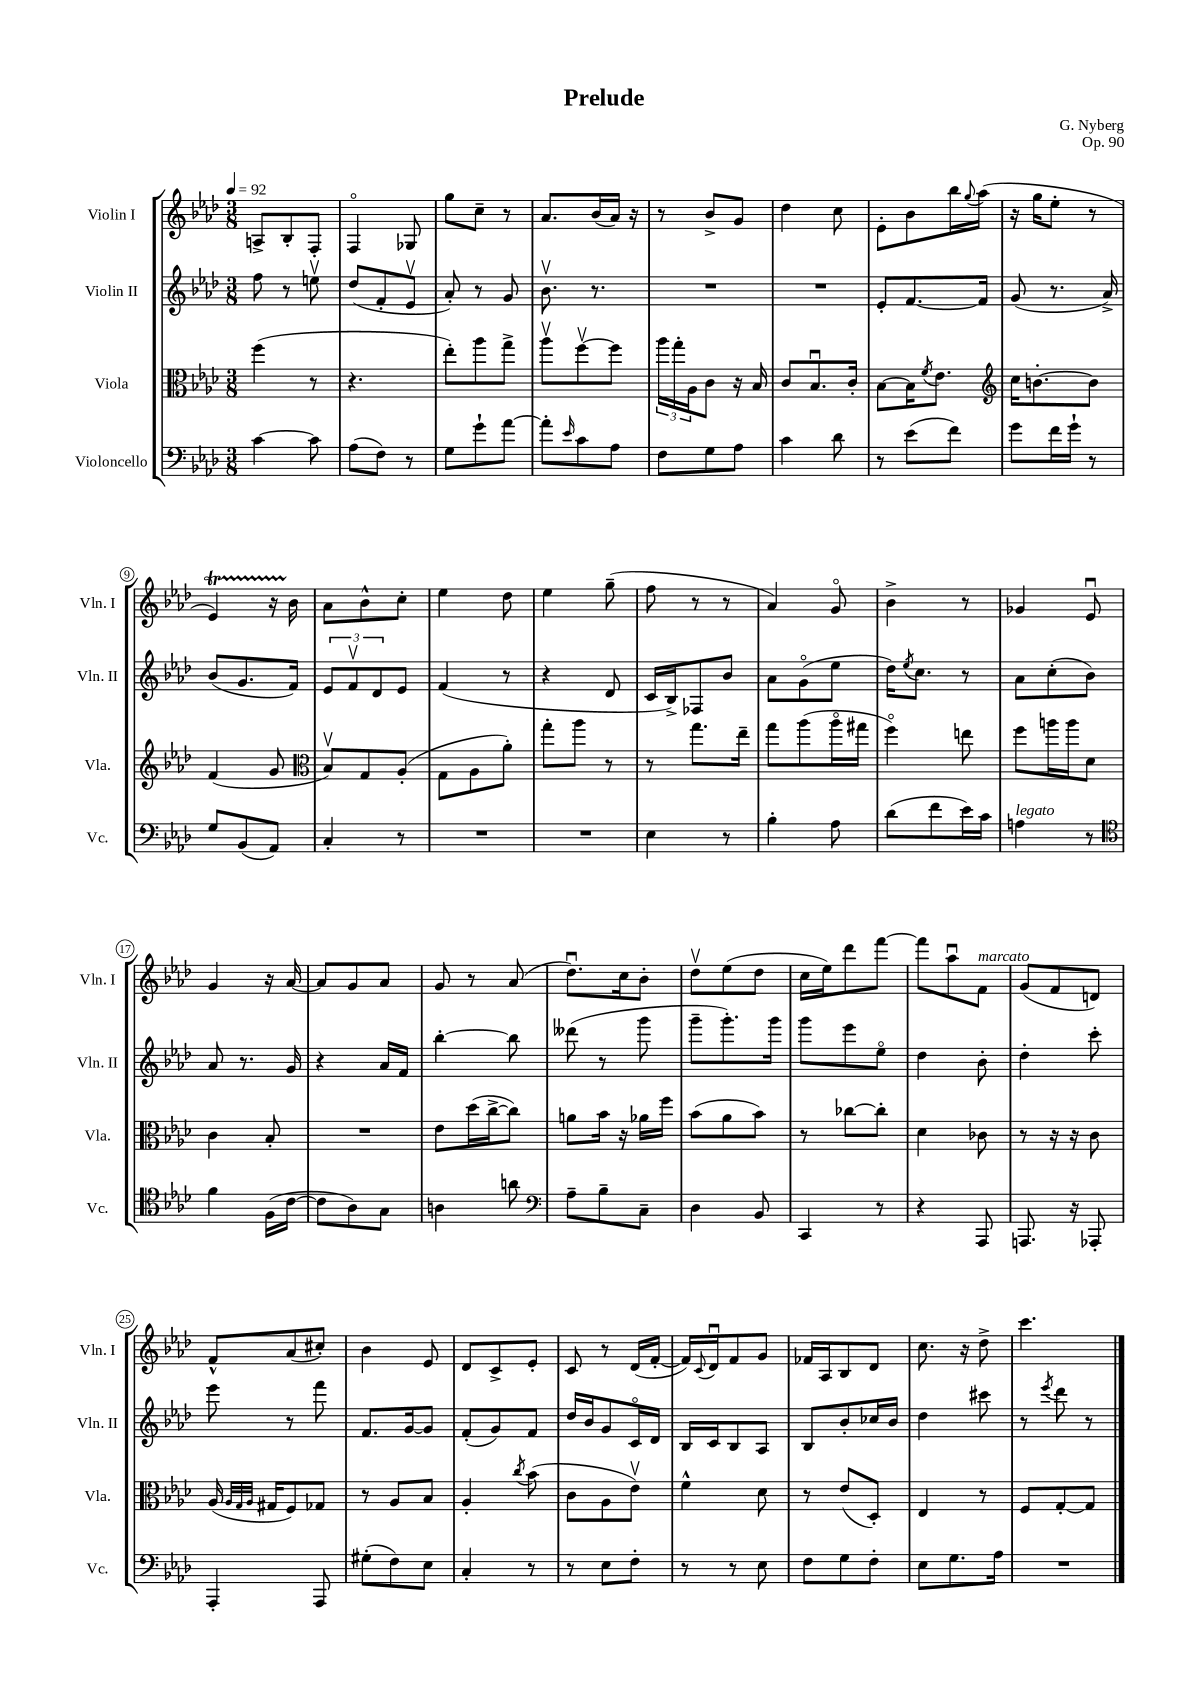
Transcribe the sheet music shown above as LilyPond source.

\header { title = "Prelude" composer = "G. Nyberg" opus = "Op. 90" }
<<
\new StaffGroup <<
\new Staff = "s0" \with { instrumentName = "Violin I" shortInstrumentName = "Vln. I" } {
    \clef treble \key aes \major \numericTimeSignature \time 3/8 \tempo 4 = 92
    a8-> bes8-. f8-. |
    f4\flageolet ges8 |
    g''8 c''8-- r8 |
    aes'8. bes'16( aes'16) r16 |
    r8 bes'8-> g'8 |
    des''4 c''8 |
    ees'8-. bes'8 bes''16 \appoggiatura { g''8 } aes''16( |
    r16 g''16 ees''8-. r8 |
    ees'4\startTrillSpan) r16 bes'16\stopTrillSpan |
    aes'8 bes'8-^ c''8-. |
    ees''4 des''8 |
    ees''4 g''8--( |
    f''8 r8 r8 |
    aes'4) g'8\flageolet |
    bes'4-> r8 |
    ges'4 ees'8\downbow |
    g'4 r16 aes'16~ |
    aes'8 g'8 aes'8 |
    g'8 r8 aes'8( |
    des''8.\downbow) c''16 bes'8-. |
    des''8\upbow ees''8( des''8 |
    c''16 ees''16) des'''8 f'''8~ |
    f'''8 aes''8\downbow f'8^\markup { \italic "marcato" } |
    g'8( f'8 d'8) |
    f'8-^ aes'8( cis''8-.) |
    bes'4 ees'8 |
    des'8 c'8-> ees'8-. |
    c'8 r8 des'16( f'16~-. |
    f'16) \appoggiatura { c'8 } des'16\downbow f'8 g'8 |
    fes'16 aes16 bes8 des'8 |
    c''8. r16 des''8-> |
    c'''4. \bar "|." |
}
\new Staff = "s1" \with { instrumentName = "Violin II" shortInstrumentName = "Vln. II" } {
    \clef treble \key aes \major \numericTimeSignature \time 3/8
    f''8 r8 e''8\upbow |
    des''8( f'8-. ees'8\upbow |
    aes'8-.) r8 g'8 |
    bes'8.\upbow r8. |
    R4. |
    R4. |
    ees'8-. f'8.~ f'16 |
    g'8( r8. aes'16->) |
    bes'8( g'8. f'16) |
    \tuplet 3/2 { ees'8 f'8\upbow des'8 } ees'8 |
    f'4( r8 |
    r4 des'8 |
    c'16 bes16->) fes8 bes'8 |
    aes'8 g'8\flageolet( ees''8 |
    des''16) \acciaccatura { ees''8 } c''8. r8 |
    aes'8 c''8-.( bes'8) |
    aes'8 r8. g'16 |
    r4 aes'16 f'16 |
    bes''4~-. bes''8 |
    deses'''8( r8 g'''8 |
    g'''8-- g'''8.-.) g'''16 |
    g'''8 ees'''8 ees''8\flageolet |
    des''4 bes'8-. |
    des''4-. c'''8-. |
    ees'''8 r8 f'''8 |
    f'8. g'16~ g'8 |
    f'8-.( g'8) f'8 |
    des''16 bes'16 g'8 c'16\flageolet des'16 |
    bes16 c'16 bes8 aes8 |
    bes8 bes'8-. ces''16 bes'16 |
    des''4 cis'''8 |
    r8 \acciaccatura { ees'''8 } des'''8 r8 \bar "|." |
}
\new Staff = "s2" \with { instrumentName = "Viola" shortInstrumentName = "Vla." } {
    \clef alto \key aes \major \numericTimeSignature \time 3/8
    f''4( r8 |
    r4. |
    ees''8-.) aes''8 g''8-> |
    aes''8\upbow f''8~\upbow f''8 |
    \tuplet 3/2 { aes''16 g''16-. aes16 } c'8 r16 bes16 |
    c'8 bes8.\downbow c'16-. |
    bes8~ bes16 \acciaccatura { f'8 } ees'8. |
    \clef treble c''16 b'8.~-. b'8 |
    f'4( g'8 |
    \clef alto bes8\upbow) g8 aes8-.( |
    g8 aes8 aes'8-.) |
    g''8-. aes''8 r8 |
    r8 g''8. ees''16-- |
    g''8 aes''8( aes''16\flageolet gis''16 |
    f''4\flageolet) e''8 |
    f''8 a''16 a''16 des'8 |
    c'4 bes8-. |
    R4. |
    ees'8 des''16( c''16~-> c''8) |
    a'8 bes'16 r16 aes'16 f''16 |
    bes'8( aes'8 bes'8) |
    r8 ces''8~ ces''8-. |
    des'4 ces'8 |
    r8 r16 r16 c'8 |
    aes16( \grace { aes32 g32 aes32 } gis16 f8) ges8 |
    r8 aes8 bes8 |
    aes4-. \acciaccatura { c''8 } bes'8( |
    c'8 aes8 ees'8\upbow) |
    f'4-^ des'8 |
    r8 ees'8( des8-.) |
    ees4 r8 |
    f8 g8~-. g8 \bar "|." |
}
\new Staff = "s3" \with { instrumentName = "Violoncello" shortInstrumentName = "Vc." } {
    \clef bass \key aes \major \numericTimeSignature \time 3/8
    c'4~ c'8 |
    aes8( f8) r8 |
    g8 g'8-! aes'8~ |
    aes'8-. \grace { ees'16 } c'8 aes8 |
    f8 g8 aes8 |
    c'4 des'8 |
    r8 ees'8( f'8) |
    g'8 f'16 g'16-! r8 |
    g8 bes,8( aes,8) |
    c4-. r8 |
    R4. |
    R4. |
    ees4 r8 |
    bes4-. aes8 |
    des'8( f'8 ees'16) c'16 |
    a4^\markup { \italic "legato" } r8 |
    \clef tenor f'4 f16( c'16~ |
    c'8 aes8) g8 |
    a4 a'8 |
    \clef bass aes8-- bes8-- c8-- |
    des4 bes,8 |
    c,4 r8 |
    r4 aes,,8 |
    a,,8. r16 aes,,8-. |
    aes,,4-. aes,,8 |
    gis8-.( f8) ees8 |
    c4-. r8 |
    r8 ees8 f8-. |
    r8 r8 ees8 |
    f8 g8 f8-. |
    ees8 g8. aes16 |
    R4. \bar "|." |
}
>>
>>
\layout { \context { \Score \override BarNumber.stencil = #(make-stencil-circler 0.1 0.3 ly:text-interface::print) } }
